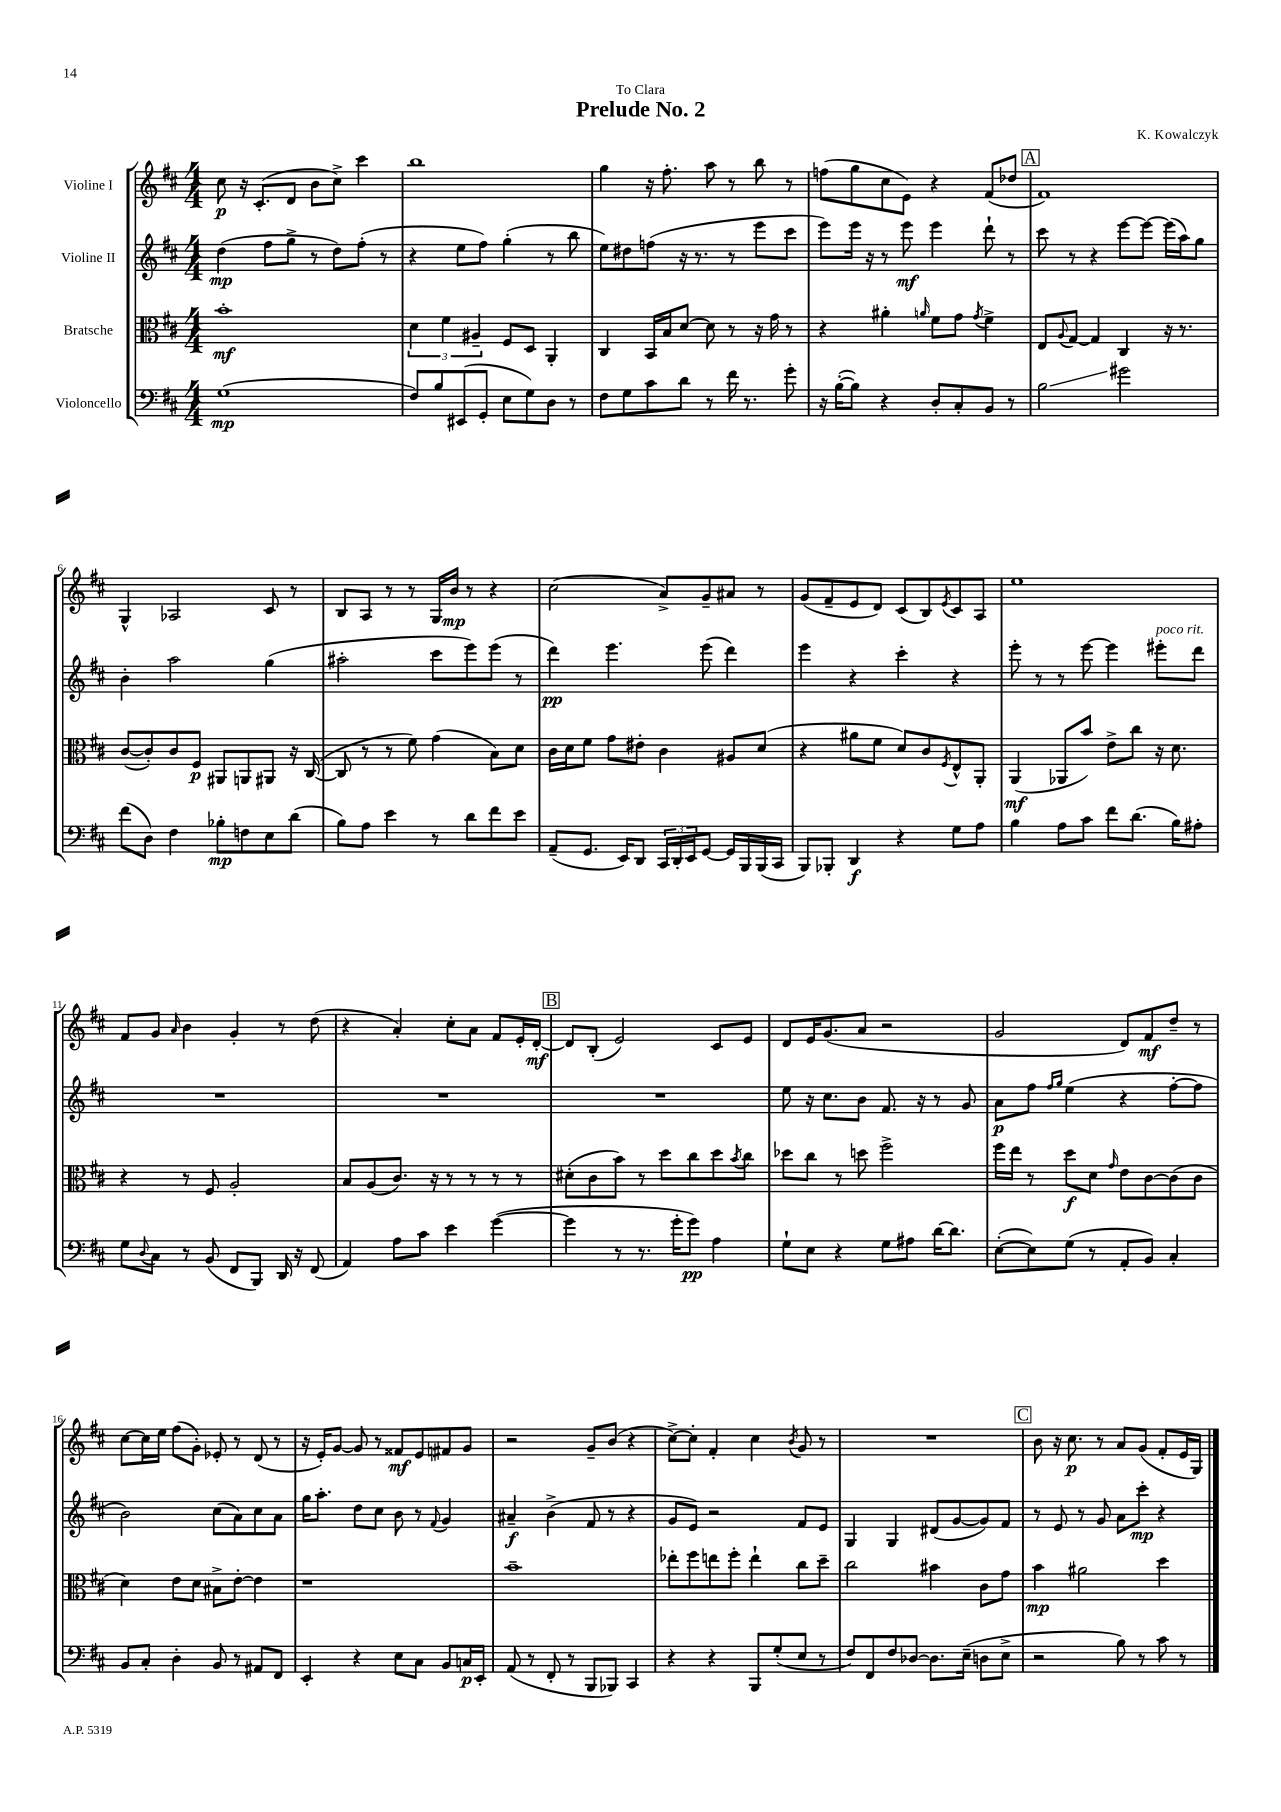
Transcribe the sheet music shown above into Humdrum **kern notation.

**kern	**kern	**kern	**kern
*staff4	*staff3	*staff2	*staff1
*clefF4	*clefC3	*clefG2	*clefG2
*k[f#c#]	*k[f#c#]	*k[f#c#]	*k[f#c#]
*M4/4	*M4/4	*M4/4	*M4/4
(1G	1b'	(4dd	8cc#
.	.	.	16r
.	.	.	(8.c#'
.	.	8ff#	.
.	.	8gg^	8d
.	.	8r	8b
.	.	8dd)	8cc#^)
.	.	(8ff#'	4ccc#
.	.	8r	.
=	=	=	=
8F#)	6d	4r	1bb
8B	.	.	.
.	6f#	.	.
(8EE#	.	8ee	.
.	6A#~	.	.
8GG'	.	8ff#)	.
8E	8F#	(4gg'	.
8G)	8D	.	.
8D	4AA'	8r	.
8r	.	8bb	.
=	=	=	=
8F#	4C#	8ee)	4gg
8G	.	8dd#	.
8c#	16BB	(8ff	16r
.	16B	.	8.ff#'
8d	[8d	16r	.
.	.	8.r	.
8r	8d]	.	8aa
16f#	8r	8r	8r
8.r	.	.	.
.	16r	8eee	8bb
.	16g	.	.
8g'	8r	8ccc#	8r
=	=	=	=
16r	4r	8eee)	(8ff
([16B'	.	.	.
8B])	.	16eee	8gg
.	.	16r	.
4r	4a#'	8r	8cc#
.	.	8eee	8e)
.	16qqa	.	.
8D'	8f#	4eee	4r
8C#'	8g	.	.
.	8qg	.	.
8BB	4f#^	8ddd`	(8f#
8r	.	8r	8dd-
=	=	=	=
2B	8E	8ccc#	1f#)
.	8qqA	.	.
.	[8G	8r	.
.	4G]	4r	.
2g#	4C#	[8eee	.
.	.	8eee_	.
.	16r	(16eee]	.
.	8.r	16aa)	.
.	.	8gg	.
=	=	=	=
(8f#	([8c#	4b'	4G^^
8D)	8c#'])	.	.
4F#	8c#	2aa	2A-
.	8F#	.	.
8B-'	8AA#	.	.
8F	8AA	.	.
8E	8AA#	(4gg	8c#
(8d	16r	.	8r
.	([16C#	.	.
=	=	=	=
8B)	8C#]	2aa#'	8B
8A	8r	.	8A
4e	8r	.	8r
.	8f#)	.	8r
8r	(4g	8ccc#	16G
.	.	.	16b
8d	.	8eee)	8r
8f#	8B)	(8eee	4r
8e	8d	8r	.
=	=	=	=
(8AA~	16c#	4ddd)	(2cc#
.	16d	.	.
8.GG	8f#	.	.
.	8g	4.eee	.
16EE)	.	.	.
8DD	8e#'	.	.
24CC#	4c#	.	8a^)
24DD'	.	.	.
24EE	.	.	.
[8GG	.	(8eee	8g~
16GG]	8A#	4ddd)	8a#
16BBB	.	.	.
(16BBB	(8d	.	8r
16CC#	.	.	.
=	=	=	=
8BBB)	4r	4eee	(8g
8BBB-'	.	.	8f#~
4DD	8a#	4r	8e
.	8f#	.	8d)
4r	8d)	4ccc#'	(8c#
.	8c#	.	8B)
.	8qF#	.	8qe
8G	8E^^	4r	8c#
8A	8AA'	.	8A
=	=	=	=
4B	(4AA	8eee'	1ee
.	.	8r	.
8A	8AA-	8r	.
8c#	8b)	[8eee	.
8f#	8e^	4eee]	.
(8.d	8cc#	.	.
.	16r	8eee#'	.
16B)	8.d	.	.
8A#'	.	8ddd	.
=	=	=	=
8G	4r	1r	8f#
8qqD	.	.	.
8C#	.	.	8g
.	.	.	16qqa
8r	8r	.	4b
(8BB	8F#	.	.
8FF#	2A'	.	4g'
8BBB)	.	.	.
16DD	.	.	8r
16r	.	.	.
(8FF#	.	.	(8dd
=	=	=	=
4AA)	8B	1r	4r
.	(8A	.	.
8A	8.c#)	.	4a')
8c#	.	.	.
.	16r	.	.
4e	8r	.	8cc#'
.	8r	.	8a
([4g	8r	.	8f#
.	8r	.	16e'
.	.	.	[16d'
=	=	=	=
4g]	(8d#'	1r	8d]
.	8c#	.	(8B'
8r	8b)	.	2e)
8.r	8r	.	.
.	8dd	.	.
16g'	.	.	.
8g)	8cc#	.	.
4A	8dd	.	8c#
.	8qb	.	.
.	8cc#	.	8e
=	=	=	=
8G`	8dd-	8ee	8d
8E	8cc#	16r	16e
.	.	8.cc#	(8.g
4r	8r	.	.
.	8dd	8b	8a
8G	2ff#^	8.f#	2r
8A#	.	.	.
.	.	16r	.
[16d	.	8r	.
8.d]	.	.	.
.	.	8g	.
=	=	=	=
([8E'	16ff#	8a	2g
.	16ee	.	.
8E])	8r	8ff#	.
.	.	16qqff#	.
.	.	16qqgg	.
(8G	8dd	(4ee	.
8r	8d	.	.
.	16qqg	.	.
8AA'	8e	4r	8d)
8BB)	[8c#	.	8f#
4C#'	(8c#]	[8ff#'	8dd~
.	8c#	8ff#]	8r
=	=	=	=
8BB	4d)	2b)	[8cc#
8C#'	.	.	16cc#]
.	.	.	16ee
4D'	8e	.	(8ff#
.	8d	.	8g')
8BB	8B#^	(8cc#	8e-'
8r	[8e'	8a)	8r
8AA#	4e]	8cc#	(8d
8FF#	.	8a	8r
=	=	=	=
4EE'	1r	16gg	16r
.	.	8.aa'	16e')
.	.	.	[8g
4r	.	8dd	8g]
.	.	8cc#	8r
8E	.	8b	8f##
8C#	.	8r	8e
.	.	8qqf#	.
8BB	.	4g	8f#
16C	.	.	8g
16EE'	.	.	.
=	=	=	=
(8AA	1b~	4a#~	2r
8r	.	.	.
8FF#'	.	(4b^	.
8r	.	.	.
8BBB	.	8f#	8g~
8BBB-)	.	8r	(8b
4CC#	.	4r	4r
=	=	=	=
4r	8ee-'	8g	[8cc#^)
.	8ff#	8e)	8cc#']
4r	8ee	2r	4f#'
.	8ff#'	.	.
8BBB	4ee`	.	4cc#
(8G'	.	.	.
.	.	.	8qb
8E	8cc#	8f#	8g
8r	8dd~	8e	8r
=	=	=	=
8F#)	2cc#	4G	1r
8FF#	.	.	.
8F#	.	4G	.
[8D-	.	.	.
8.D-]	4b#	(8d#	.
.	.	[8g	.
(16E~	.	.	.
8D	8c#	8g])	.
8E^	8g	8f#	.
=	=	=	=
2r	4b	8r	8b
.	.	8e	16r
.	.	.	8.cc#
.	2a#	8r	.
.	.	8g	8r
8B)	.	8a	8a
8r	.	8ccc#'	(8g
8c#	4dd	4r	8f#'
8r	.	.	16e
.	.	.	16G)
==	==	==	==
*-	*-	*-	*-
